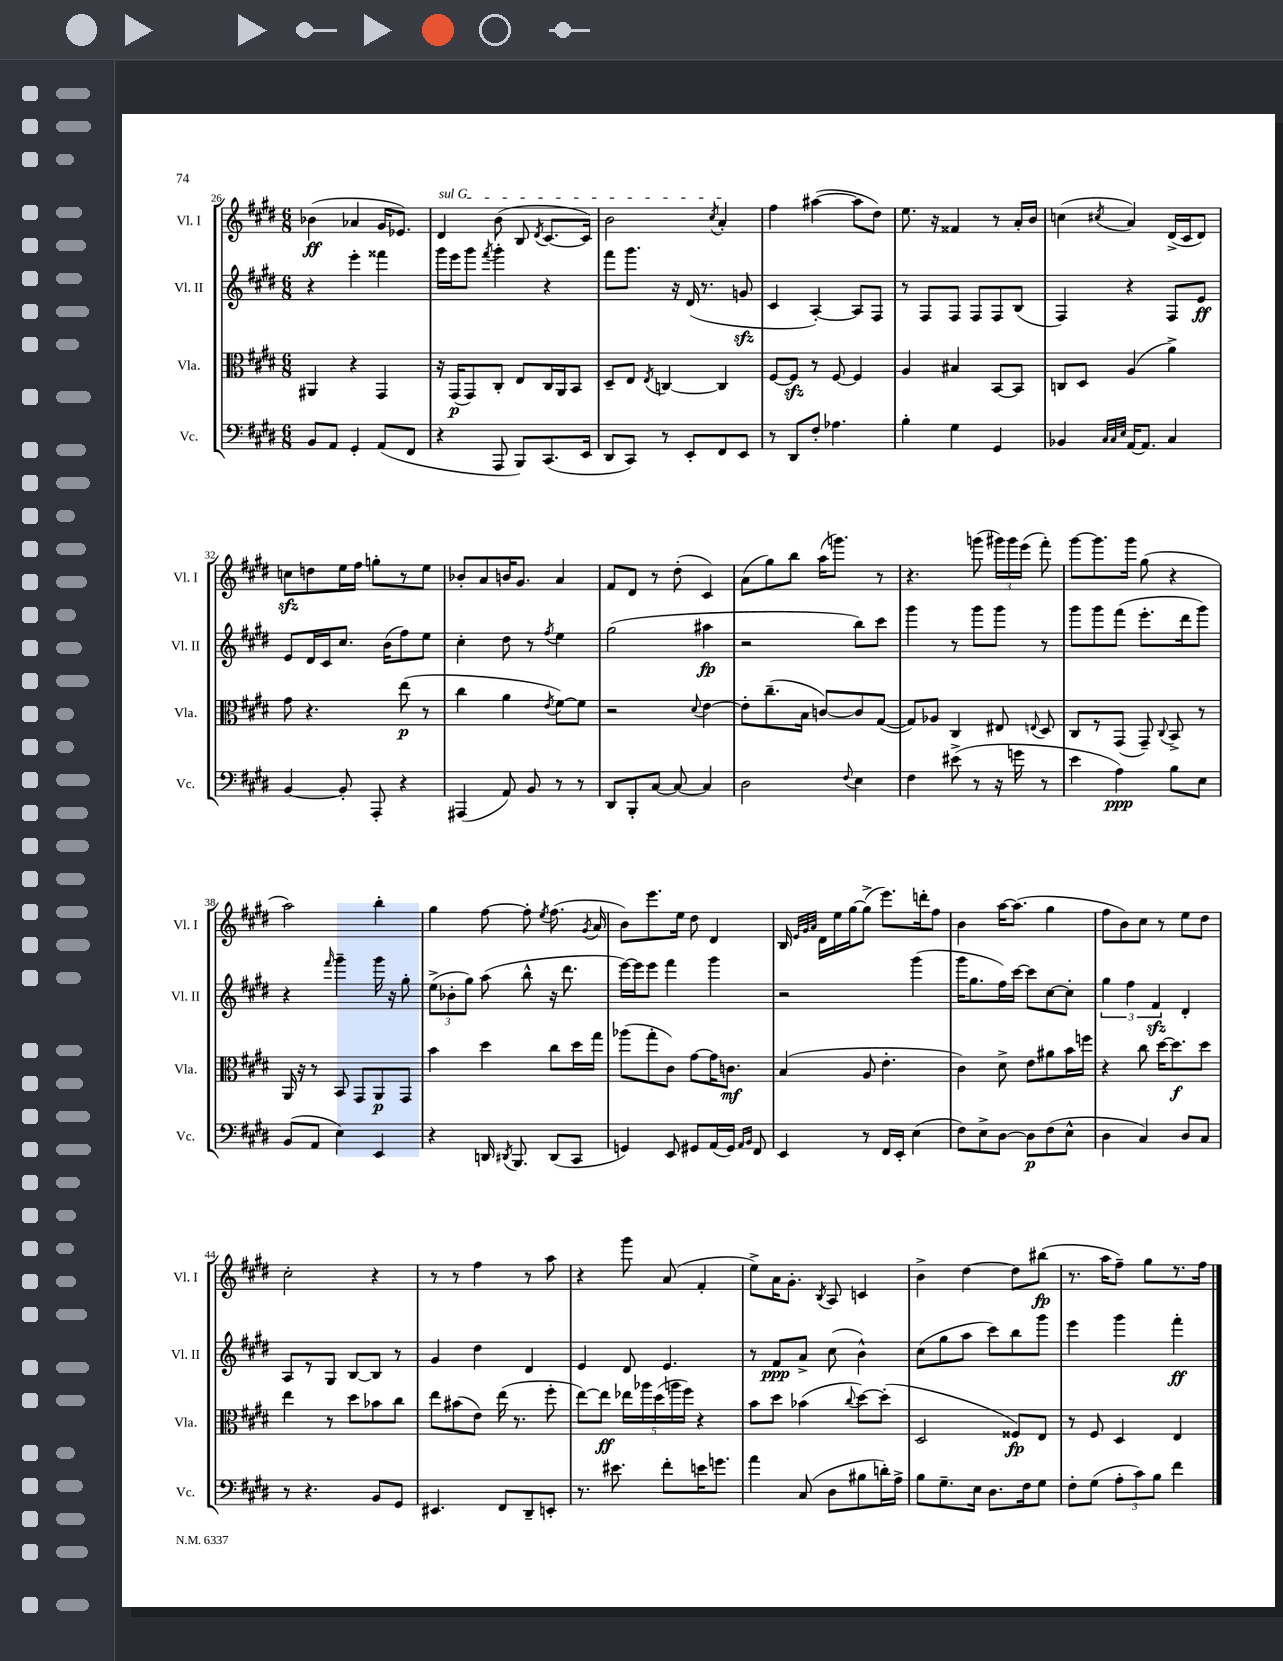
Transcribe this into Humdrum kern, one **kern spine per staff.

**kern	**dynam	**kern	**dynam	**kern	**dynam	**kern	**dynam
*part4	*part4	*part3	*part3	*part2	*part2	*part1	*part1
*staff4	*staff4	*staff3	*staff3	*staff2	*staff2	*staff1	*staff1
*I"Vc.	*	*I"Vla.	*	*I"Vl. II	*	*I"Vl. I	*
*I'Vc.	*	*I'Vla.	*	*I'Vl. II	*	*I'Vl. I	*
*clefF4	*	*clefC3	*	*clefG2	*	*clefG2	*
*k[f#c#g#d#]	*	*k[f#c#g#d#]	*	*k[f#c#g#d#]	*	*k[f#c#g#d#]	*
*M6/8	*	*M6/8	*	*M6/8	*	*M6/8	*
=26	=26	=26	=26	=26	=26	=26	=26
8BB/L	.	4AA#X/	.	4r	.	(4b-X\	ff
8AA/J	.	.	.	.	.	.	.
4GG#'/	.	4r	.	4eee'\	.	4a-X/	.
(8AA/L	.	4GG#/	.	4fff##X\	.	16g#/KL	.
.	.	.	.	.	.	8.e-X/J)	.
8FF#/J	.	.	.	.	.	.	.
=27	=27	=27	=27	=27	=27	=27	=27
!	!	!	!	!	!	!LO:TX:a:i:t=sul G	!
4r	.	16r	.	16ggg#\LL	.	4d#/	.
.	.	(16GG#/KL	p	16eee\J	.	.	.
.	.	8GG#/)	.	8ggg#\J	.	.	.
.	.	.	.	8qfff#/	.	.	.
8AAA/	.	8C#'/J	.	4ggg#'\	.	(8b\	.
8BBB/L)	.	8E/L	.	.	.	8B/	.
.	.	.	.	.	.	8qd#/	.
(8.CC#/	.	16C#/L	.	4r	.	[8.c#/L	.
.	.	16AA/J	.	.	.	.	.
.	.	8BB/J	.	.	.	.	.
16EE/Jk	.	.	.	.	.	16c#/Jk])	.
=28	=28	=28	=28	=28	=28	=28	=28
8DD#/L	.	8D#~/L	.	8fff#\L	.	2b\	.
8CC#/J)	.	8E/J	.	8.ggg#\J	.	.	.
.	.	8qE/	.	.	.	.	.
8r	.	[4Cn/	.	.	.	.	.
.	.	.	.	16r	.	.	.
8EE'/L	.	.	.	(16d#/	.	.	.
.	.	.	.	8.r	.	.	.
.	.	.	.	.	.	8qcc#/	.
8FF#/	.	4C/]	.	.	.	4a'/	.
8EE/J	.	.	.	8gnzz/	.	.	.
=29	=29	=29	=29	=29	=29	=29	=29
8r	.	[8F#/L	.	4c#/	.	4ff#\	.
8DD#/L	.	8F#zz/J]	.	.	.	.	.
8F#'/J	.	8r	.	[4A'/)	.	([4aa#X\	.
4.A-X\	.	[8F#/	.	.	.	.	.
.	.	4F#/]	.	8A/L]	.	8aa#\L]	.
.	.	.	.	8F#/J	.	8dd#\J)	.
=30	=30	=30	=30	=30	=30	=30	=30
4B'\	.	4A/	.	8r	.	8.ee\	.
.	.	.	.	8F#/L	.	.	.
.	.	.	.	.	.	16r	.
4G#\	.	4B#X/	.	8F#/J	.	4f##X/	.
.	.	.	.	8F#/L	.	.	.
4GG#/	.	[8BB/L	.	8F#/	.	8r	.
.	.	8BB/J]	.	(8B/J	.	16a'/LL	.
.	.	.	.	.	.	16b/JJ	.
=31	=31	=31	=31	=31	=31	=31	=31
4BB-X/	.	8Cn/L	.	4F#/)	.	(4ccn\	.
.	.	8D#/J	.	.	.	.	.
32qqC#/LLL	.	.	.	.	.	.	.
32qqC#/	.	.	.	.	.	.	.
32qqE/JJJ	.	.	.	.	.	8qcc#X/	.
[16AA/KL	.	(4A/	.	4r	.	4a/)	.
8.AA/J]	.	.	.	.	.	.	.
4C#/	.	4a^\)	.	8F#/L	.	(16d#^/LL	.
.	.	.	.	.	.	16c#/J	.
.	.	.	.	8e/J	ff	8d#/J)	.
!!LO:LB:g=z
=32	=32	=32	=32	=32	=32	=32	=32
[4BB/	.	8g#\	.	8e/L	.	8ccnzz\L	.
.	.	4.r	.	16d#/L	.	8ddn\	.
.	.	.	.	16c#/J	.	.	.
8BB'/]	.	.	.	8.cc#/J	.	16ee\L	.
.	.	.	.	.	.	16ff#\JJ	.
8AAA'/	.	.	.	.	.	8ggn'\L	.
.	.	.	.	(16b\KL	.	.	.
4r	.	(8ee\	p	8ff#\)	.	8r	.
.	.	8r	.	8ee\J	.	8ee\J	.
=33	=33	=33	=33	=33	=33	=33	=33
(4AAA#X/	.	4cc#\	.	4cc#'\	.	8b-X'/L	.
.	.	.	.	.	.	8a/	.
8AA/)	.	4a\	.	8dd#\	.	16bn/K	.
.	.	.	.	.	.	8.g#/J	.
8BB/	.	.	.	8r	.	.	.
.	.	8qe/	.	8qff#/	.	.	.
8r	.	[8f#\L)	.	4ee\	.	4a/	.
8r	.	8f#\J]	.	.	.	.	.
=34	=34	=34	=34	=34	=34	=34	=34
8DD#/L	.	2r	.	(2gg#\	.	8f#/L	.
8BBB'/	.	.	.	.	.	8d#/J	.
[8C#/J	.	.	.	.	.	8r	.
8C#/_	.	.	.	.	.	(8dd#'\	.
.	.	8qqd#/	.	.	.	.	.
4C#/]	.	[4e\	.	4aa#X\	fp	4c#/)	.
=35	=35	=35	=35	=35	=35	=35	=35
2D#\	.	8e'\L]	.	2r	.	(8a\L	.
.	.	(8.cc#~\	.	.	.	8gg#\)	.
.	.	.	.	.	.	8bb\J	.
.	.	16B\Jk	.	.	.	.	.
.	.	[8cn/L)	.	.	.	(16aa\KL	.
.	.	.	.	.	.	8.gggn\J)	.
8qqF#/	.	.	.	.	.	.	.
4E\	.	8c/]	.	8bb\L)	.	.	.
.	.	([8G#/J	.	8ccc#\J	.	8r	.
=36	=36	=36	=36	=36	=36	=36	=36
4F#\	.	8G#/L])	.	4ggg#\	.	4.r	.
.	.	8A-X/J	.	.	.	.	.
(8e#X^\	.	4C#/	.	8r	.	.	.
8r	.	.	.	8ggg#\L	.	(8gggn\	.
16r	.	8E#X/	.	8ggg#\J	.	24ggg#X\LL)	.
.	.	.	.	.	.	24ggg#\	.
16gn\	.	.	.	.	.	.	.
.	.	.	.	.	.	(24eee\JJ	.
.	.	8qqEn/	.	.	.	.	.
8r	.	8D#/	.	8r	.	8fff#'\)	.
=37	=37	=37	=37	=37	=37	=37	=37
4e\	.	8C#/L	.	8ggg#\L	.	[8ggg#\L	.
.	.	8r	.	8ggg#\	.	8.ggg#\]	.
4A\)	ppp	(8GG#/J	.	(8fff#\J	.	.	.
.	.	.	.	.	.	16ggg#\Jk	.
.	.	8GG#~/)	.	8.eee'\L	.	(8gg#\	.
.	.	8qqC#/	.	.	.	.	.
8B\L	.	8BB^/	.	.	.	4r	.
.	.	.	.	16ddd#\k	.	.	.
8E\J	.	8r	.	8ggg#\J)	.	.	.
!!LO:LB:g=z
=38	=38	=38	=38	=38	=38	=38	=38
(8BB/L	.	16AA/	.	4r	.	2aa\)	.
.	.	16r	.	.	.	.	.
8AA/J	.	8r	.	.	.	.	.
.	.	.	.	16qqfff#/	.	.	.
4E\)	.	8BB/	.	4ggg#~\	.	.	.
.	.	8GG#/L	.	.	.	.	.
4EE/	.	8AA/	p	16ggg#\	.	4bb'\	.
.	.	.	.	16r	.	.	.
.	.	8GG#/J	.	8gg#'\	.	.	.
=39	=39	=39	=39	=39	=39	=39	=39
4r	.	4b\	.	(12ee^\L	.	4gg#\	.
.	.	.	.	12b-X'\	.	.	.
.	.	.	.	12gg#\J)	.	.	.
16DDn/	.	4dd#\	.	(8aa\	.	[8ff#\	.
8qDD#X/	.	.	.	.	.	.	.
8.BBB/	.	.	.	.	.	.	.
.	.	.	.	8bb^^\	.	8ff#'\]	.
.	.	.	.	.	.	8qee/	.
(8DD#/L	.	8cc#\L	.	16r	.	(8.ff#\	.
.	.	.	.	8.ddd#\	.	.	.
8CC#/J	.	16dd#\L	.	.	.	.	.
.	.	.	.	.	.	8qg#/	.
.	.	16gg#\JJ	.	.	.	16a/	.
=40	=40	=40	=40	=40	=40	=40	=40
4GGn/)	.	(8aa-X\L	.	[16eee\LL)	.	8b\L)	.
.	.	.	.	16eee\J]	.	.	.
.	.	8gg#'\	.	8eee\J	.	8.eee\	.
8EE/	.	8c#\J)	.	4fff#\	.	.	.
.	.	.	.	.	.	16ee\Jk	.
8GG#X/L	.	[8g#\L	.	.	.	8dd#\	.
(16AA/L	.	16g#\K]	.	4ggg#\	.	4d#/	.
16GG#/JJ)	.	8.cn\J	mf	.	.	.	.
16qqAA/LL	.	.	.	.	.	.	.
16qqBB/JJ	.	.	.	.	.	.	.
8FF#/	.	.	.	.	.	.	.
=41	=41	=41	=41	=41	=41	=41	=41
4EE/	.	(4B/	.	2r	.	16B/	.
.	.	.	.	.	.	32qqe/LLL	.
.	.	.	.	.	.	32qqg#/	.
.	.	.	.	.	.	32qqa/JJJ	.
.	.	.	.	.	.	16d#\LL	.
.	.	.	.	.	.	16ee\	.
.	.	.	.	.	.	[16gg#\J	.
8r	.	8A/	.	.	.	(8gg#^\J]	.
16FF#/LL	.	4.e'\	.	.	.	8.eee\L)	.
16EE'/JJ	.	.	.	.	.	.	.
(4E\	.	.	.	(4ggg#\	.	.	.
.	.	.	.	.	.	16dddn'\k	.
.	.	.	.	.	.	8ff#\J	.
=42	=42	=42	=42	=42	=42	=42	=42
8F#\L)	.	4c#\)	.	16ggg#\KL	.	4b\	.
.	.	.	.	8.gg#\	.	.	.
8E^\	.	.	.	.	.	.	.
[8D#\J	.	8d#^\	.	16ff#\L)	.	[16aa\KL	.
.	.	.	.	[16ccc#\JJ	.	(8.aa\J]	.
8D#\L]	p	8e\L	.	8ccc#\L]	.	.	.
(8F#\	.	8a#X\	.	[8cc#\	.	4gg#\	.
8E^^\J	.	16b\L	.	8cc#'\J]	.	.	.
.	.	16ffn\JJ	.	.	.	.	.
=43	=43	=43	=43	=43	=43	=43	=43
4D#\	.	4r	.	6gg#\	.	8ff#\L	.
.	.	.	.	.	.	8b\)	.
.	.	.	.	6ff#\	.	.	.
4C#/)	.	8cc#\	.	.	.	8cc#\J	.
.	.	.	.	6f#zz/	.	.	.
.	.	[16dd#\KL	.	.	.	8r	.
.	.	8.dd#\]	f	.	.	.	.
8D#/L	.	.	.	4d#'/	.	8ee\L	.
8C#/J	.	8dd#\J	.	.	.	8dd#\J	.
!!LO:LB:g=z
=44	=44	=44	=44	=44	=44	=44	=44
8r	.	4ee\	.	8A/L	.	2cc#'\	.
4.r	.	.	.	8r	.	.	.
.	.	8r	.	8G#/J	.	.	.
.	.	8dd#\L	.	[8B/L	.	.	.
8BB/L	.	8b-X\	.	8B/J]	.	4r	.
8GG#/J	.	8cc#\J	.	8r	.	.	.
=45	=45	=45	=45	=45	=45	=45	=45
4.EE#X/	.	8ee\L	.	4g#/	.	8r	.
.	.	(8b#X\	.	.	.	8r	.
.	.	8e\J)	.	4dd#\	.	4ff#\	.
8FF#/L	.	(16ee\	.	.	.	.	.
.	.	8.r	.	.	.	.	.
8DD#~/	.	.	.	4d#/	.	8r	.
8EEn'/J	.	8ff#'\	.	.	.	8aa\	.
=46	=46	=46	=46	=46	=46	=46	=46
8.r	.	[8ee\L)	.	4e/	.	4r	.
.	.	8ee\J]	ff	.	.	.	.
8.e#X\	.	.	.	.	.	.	.
.	.	20ee-X\LL	.	8d#/	.	8ggg#\	.
.	.	20aa-X\	.	.	.	.	.
.	.	(20dd#\	.	.	.	.	.
8f#'\L	.	.	.	4.e/	.	(8a/	.
.	.	20aan\	.	.	.	.	.
.	.	20ff#\JJ)	.	.	.	.	.
16en\K	.	4r	.	.	.	4f#'/	.
8.gn\J	.	.	.	.	.	.	.
=47	=47	=47	=47	=47	=47	=47	=47
4a\	.	8b\L	.	8r	.	8ee^\L)	.
.	.	8dd#\J	.	8f#/L	ppp	16a\K	.
.	.	.	.	.	.	8.g#'\J	.
(8C#/	.	(4b-X\	.	8a^/J	.	.	.
.	.	.	.	.	.	8qB/	.
8D#\L	.	.	.	(8cc#\	.	8A/	.
.	.	8qqcc#/	.	.	.	.	.
8B#X\	.	[8dd#\L)	.	4b^^\)	.	4cn/	.
16dn'\L)	.	(8dd#'\J]	.	.	.	.	.
16A^\JJ	.	.	.	.	.	.	.
=48	=48	=48	=48	=48	=48	=48	=48
8B\L	.	2D#/	.	(8cc#\L	.	4b^\	.
8.G#~\	.	.	.	8gg#\	.	.	.
.	.	.	.	8aa\J	.	[4dd#\	.
16E\Jk	.	.	.	.	.	.	.
8.D#\L	.	.	.	8ccc#\L)	.	.	.
.	.	8F##X/L)	fp	8bb\	.	8dd#\L]	.
16F#\k	.	.	.	.	.	.	.
8G#\J	.	8E/J	.	8ggg#\J	.	(8bb#X\J	fp
=49	=49	=49	=49	=49	=49	=49	=49
8F#'\L	.	8r	.	4eee\	.	8.r	.
(8G#\J	.	8F#/	.	.	.	.	.
.	.	.	.	.	.	16aa\KL	.
12A'\L	.	4D#/	.	4ggg#\	.	8ff#~\J)	.
12c#\)	.	.	.	.	.	.	.
.	.	.	.	.	.	8gg#\L	.
12B\J	.	.	.	.	.	.	.
4f#\	.	4E/	.	4fff#'\	ff	8.r	.
.	.	.	.	.	.	16ff#\Jk	.
==	==	==	==	==	==	==	==
*-	*-	*-	*-	*-	*-	*-	*-
